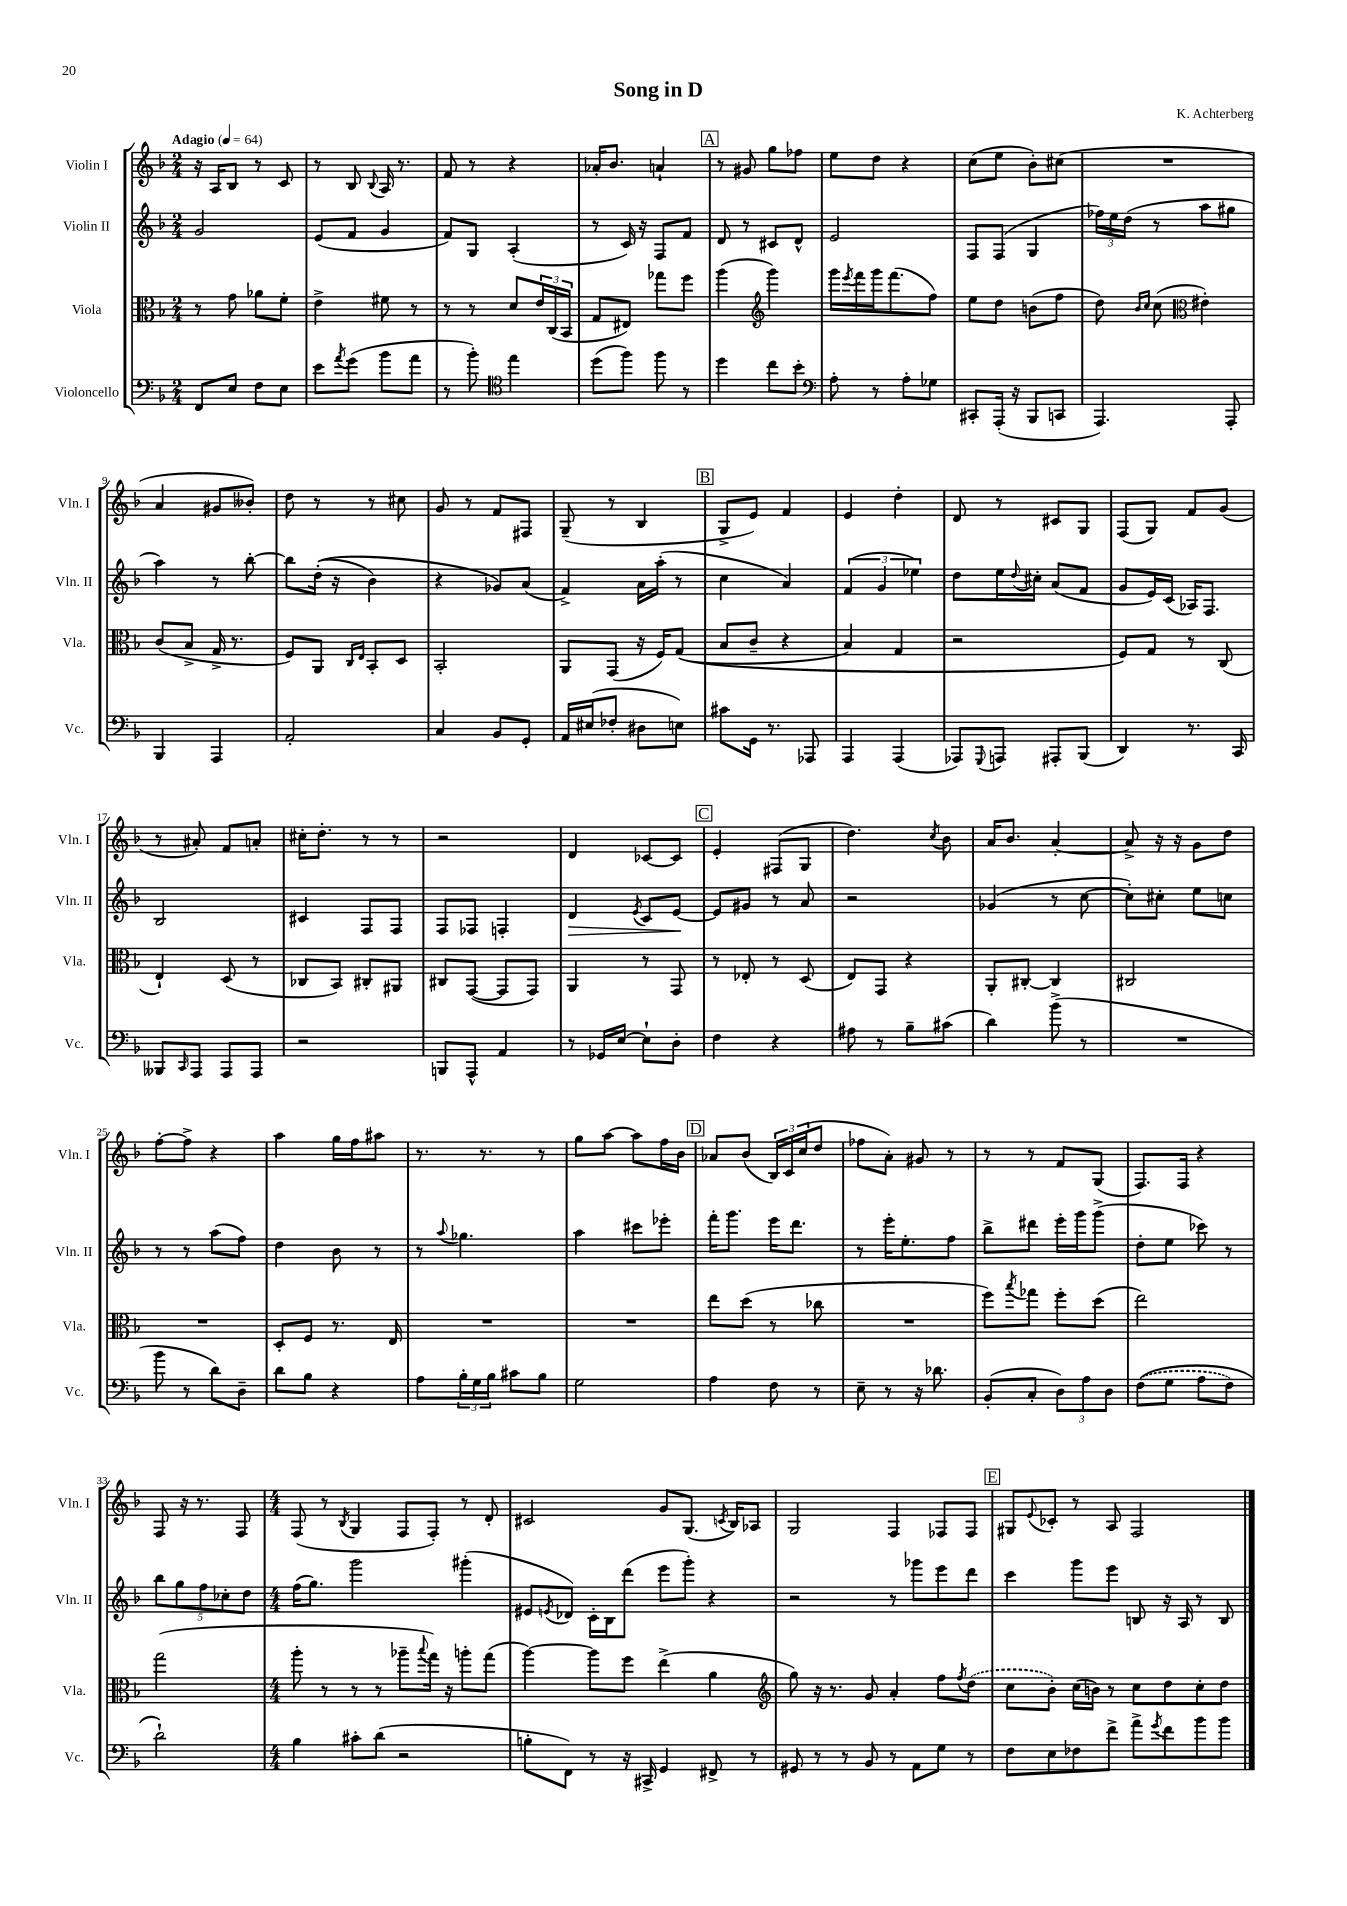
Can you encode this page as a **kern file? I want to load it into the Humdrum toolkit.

**kern	**kern	**kern	**kern
*staff4	*staff3	*staff2	*staff1
*clefF4	*clefC3	*clefG2	*clefG2
*k[b-]	*k[b-]	*k[b-]	*k[b-]
*M2/4	*M2/4	*M2/4	*M2/4
*MM64	*MM64	*MM64	*MM64
8FF	8r	2g	16r
.	.	.	16A
8E	8g	.	8B-
8F	8a-	.	8r
8E	8f'	.	8c
=	=	=	=
8e	4e^	(8e	8r
8qa	.	.	.
(8g	.	8f	8B-
.	.	.	8qqB-
8b-	8f#	4g	16A
.	.	.	8.r
8a	8r	.	.
=	=	=	=
8r	8r	8f)	8f
8b-')	8r	8G	8r
*clefC4	*	*	*
4ee	8d	(4A'	4r
.	24e	.	.
.	(24C	.	.
.	24BB-	.	.
=	=	=	=
(8dd	8G	8r	16a-'
.	.	.	8.b-
8ff)	8E#)	16c)	.
.	.	16r	.
8ff	8gg-	8F	4a`
8r	8ff	8f	.
=	=	=	=
4dd	(4aa	8d	8r
.	.	8r	8g#
*	*clefG2	*	*
8cc	4ggg)	8c#	8gg
8b-'	.	8d^^	8ff-
=	=	=	=
*clefF4	*	*	*
8A'	16ggg	2e	8ee
.	8qeee	.	.
.	16fff	.	.
8r	16ggg	.	8dd
.	(8.fff	.	.
8A'	.	.	4r
8G-	8ff)	.	.
=	=	=	=
8CC#'	8ee	8F	(8cc
(16AAA'	8dd	(8F	8ee
16r	.	.	.
8BBB-	(8b	4G	8b-')
8CC	8ff	.	(8cc#
=	=	=	=
4.AAA)	8dd)	24ff-)	2r
.	.	24ee	.
.	.	(24dd	.
.	16qqb-	.	.
.	16qqcc	.	.
.	(8cc	8r	.
*	*clefC3	*	*
.	4e#')	8aa	.
8AAA'	.	8gg#	.
=	=	=	=
4BBB-	(8c	4aa)	4a
.	8B-^	.	.
4AAA	16G^	8r	8g#
.	8.r	.	.
.	.	[8bb-'	8b--')
=	=	=	=
2AA'	8F)	8bb-]	8dd
.	8AA	&((16dd'	8r
.	.	16r	.
.	16qqC	.	.
.	16qqE	.	.
.	8BB-'	4b-)	8r
.	8D	.	8cc#
=	=	=	=
4C	2BB-'	4r	8g
.	.	.	8r
8BB-	.	8g-&)	8f
8GG'	.	(8a	8F#
=	=	=	=
16AA	8AA	4f^)	(8G~
(16E#	.	.	.
8F-'	(8GG	.	8r
8D#	16r	16a	4B-
.	16F)	(16aa'	.
8E)	&((8G	8r	.
=	=	=	=
8c#	8B-	4cc	8G^
16GG	8c~	.	8e)
8.r	.	.	.
.	4r	4a)	4f
8AAA-	.	.	.
=	=	=	=
4AAA	4B-)	(6f	4e
.	.	6g	.
(4AAA	4G	.	4dd'
.	.	6ee-)	.
=	=	=	=
8AAA-)	2r	8dd	8d
8qqGGG	.	.	.
8AAA	.	16ee	8r
.	.	8qqdd	.
.	.	16cc#'	.
8AAA#'	.	(8a	8c#
(8BBB-	.	8f	8G
=	=	=	=
4DD)	8F&)	8g	(8F
.	8G	16e)	8G)
.	.	(16c	.
8.r	8r	16A-)	8f
.	.	8.F	.
.	(8C	.	(8g
16CC	.	.	.
=	=	=	=
8BBB--	4E`)	2B-	8r
16qqCC	.	.	.
8AAA	.	.	8a#')
8AAA	(8D	.	8f
8AAA	8r	.	8a'
=	=	=	=
2r	8C-	4c#	16cc#'
.	.	.	8.dd'
.	8BB-)	.	.
.	8C#'	8F	8r
.	8AA#	8F	8r
=	=	=	=
8BBB	8C#	8F	2r
8AAA^^	([8GG	8F-	.
4AA	8GG]	4F'	.
.	8GG)	.	.
=	=	=	=
8r	4AA	4d	4d
16GG-	.	.	.
[16E	.	.	.
.	.	8qe	.
8E`]	8r	8c	[8c-
8D'	8GG	[8e	8c-]
=	=	=	=
4F	8r	8e]	4e'
.	8E-'	8g#	.
4r	8r	8r	(8F#
.	(8D	8a	8G
=	=	=	=
8A#	8E)	2r	4.dd)
8r	8GG	.	.
8B-~	4r	.	.
.	.	.	8qcc
(8c#	.	.	8b-
=	=	=	=
4d)	8AA'	(4g-	16a
.	.	.	8.b-
.	[8C#'	.	.
(8b-^	4C#]	8r	[4a'
8r	.	[8cc	.
=	=	=	=
2r	2C#	8cc'])	8a^]
.	.	8cc#'	16r
.	.	.	16r
.	.	8ee	8g
.	.	8cc	8dd
=	=	=	=
8b-	2r	8r	[8ff'
8r	.	8r	8ff^]
8d)	.	(8aa	4r
8D~	.	8ff)	.
=	=	=	=
8d	8D'	4dd	4aa
8B-	8F	.	.
4r	8.r	8b-	16gg
.	.	.	16ff
.	.	8r	8aa#
.	16E	.	.
=	=	=	=
8A	2r	8r	8.r
.	.	8qqaa	.
24B-'	.	4.gg-	.
24G	.	.	.
.	.	.	8.r
24B-	.	.	.
8c#	.	.	.
8B-	.	.	8r
=	=	=	=
2G	2r	4aa	8gg
.	.	.	[8aa
.	.	8ccc#	8aa]
.	.	8eee-'	16ff
.	.	.	16b-
=	=	=	=
4A	8ee	16fff'	8a-
.	.	8.ggg	.
.	(8dd	.	(8b-
8F	8r	16eee	24B-)
.	.	.	24c
.	.	8.ddd	.
.	.	.	(24cc
8r	8cc-	.	8dd
=	=	=	=
8E~	2r	8r	8ff-
8r	.	16eee'	8a')
.	.	8.ee'	.
16r	.	.	8g#
8.d-	.	.	.
.	.	8ff	8r
=	=	=	=
(8BB-'	8ff)	8bb-^	8r
.	8qbb-	.	.
8C'	8gg-	8ddd#	8r
12D)	8ff'	16eee'	8f
.	.	16ggg	.
12A	.	.	.
.	(8dd	(8ggg^	(8G
12D	.	.	.
=	=	=	=
&((8F	2ee)	8dd'	8.F)
8G	.	8ee	.
.	.	.	16F
8A	.	8ccc-)	4r
8F)	.	8r	.
=	=	=	=
2d`&)	(2gg	10bb-	8F
.	.	10gg	.
.	.	.	16r
.	.	.	8.r
.	.	10ff	.
.	.	10cc-'	.
.	.	.	8F
.	.	10dd	.
=	=	=	=
*M4/4	*M4/4	*M4/4	*M4/4
4B-	8aa'	(16ff	(8F
.	.	8.gg)	.
.	8r	.	8r
.	.	.	8qB-
8c#'	8r	2ggg	4G
(8d	8r	.	.
2r	8aa-~	.	8F
.	8qqbb-	.	.
.	16gg)	.	8F')
.	16r	.	.
.	8aa'	(4ggg#'	8r
.	(8gg	.	8d'
=	=	=	=
8B'	[4aa)	8e#	2c#
.	.	8qe	.
8FF)	.	8d-)	.
8r	8aa]	16c'	.
.	.	16B-	.
16r	8ff	(8ddd	.
16CC#^	.	.	.
4GG	(4ee^	8eee	8g
.	.	8ggg')	(8.G
8FF#^	4a	4r	.
.	.	.	8qc
.	.	.	16B-)
8r	.	.	8A-
=	=	=	=
*	*clefG2	*	*
8GG#	8gg)	2r	2G
8r	16r	.	.
.	8.r	.	.
8r	.	.	.
8BB-	8g	.	.
8r	4a'	8r	4F
8AA	.	8ggg-	.
8G	8ff	8eee	8F-
.	8qff	.	.
8r	(8dd	8ddd	8F-
=	=	=	=
8F	8cc	4ccc	8G#
.	.	.	8qqe
8E	8b-')	.	8c-'
8F-	(16cc	8ggg	8r
.	16b)	.	.
8f^	8r	8eee	8A
8a^	8cc	8B	2F
8qg	.	.	.
8f	8dd	16r	.
.	.	16A	.
8b-	8cc'	8r	.
8b-	8dd	8B	.
==	==	==	==
*-	*-	*-	*-
